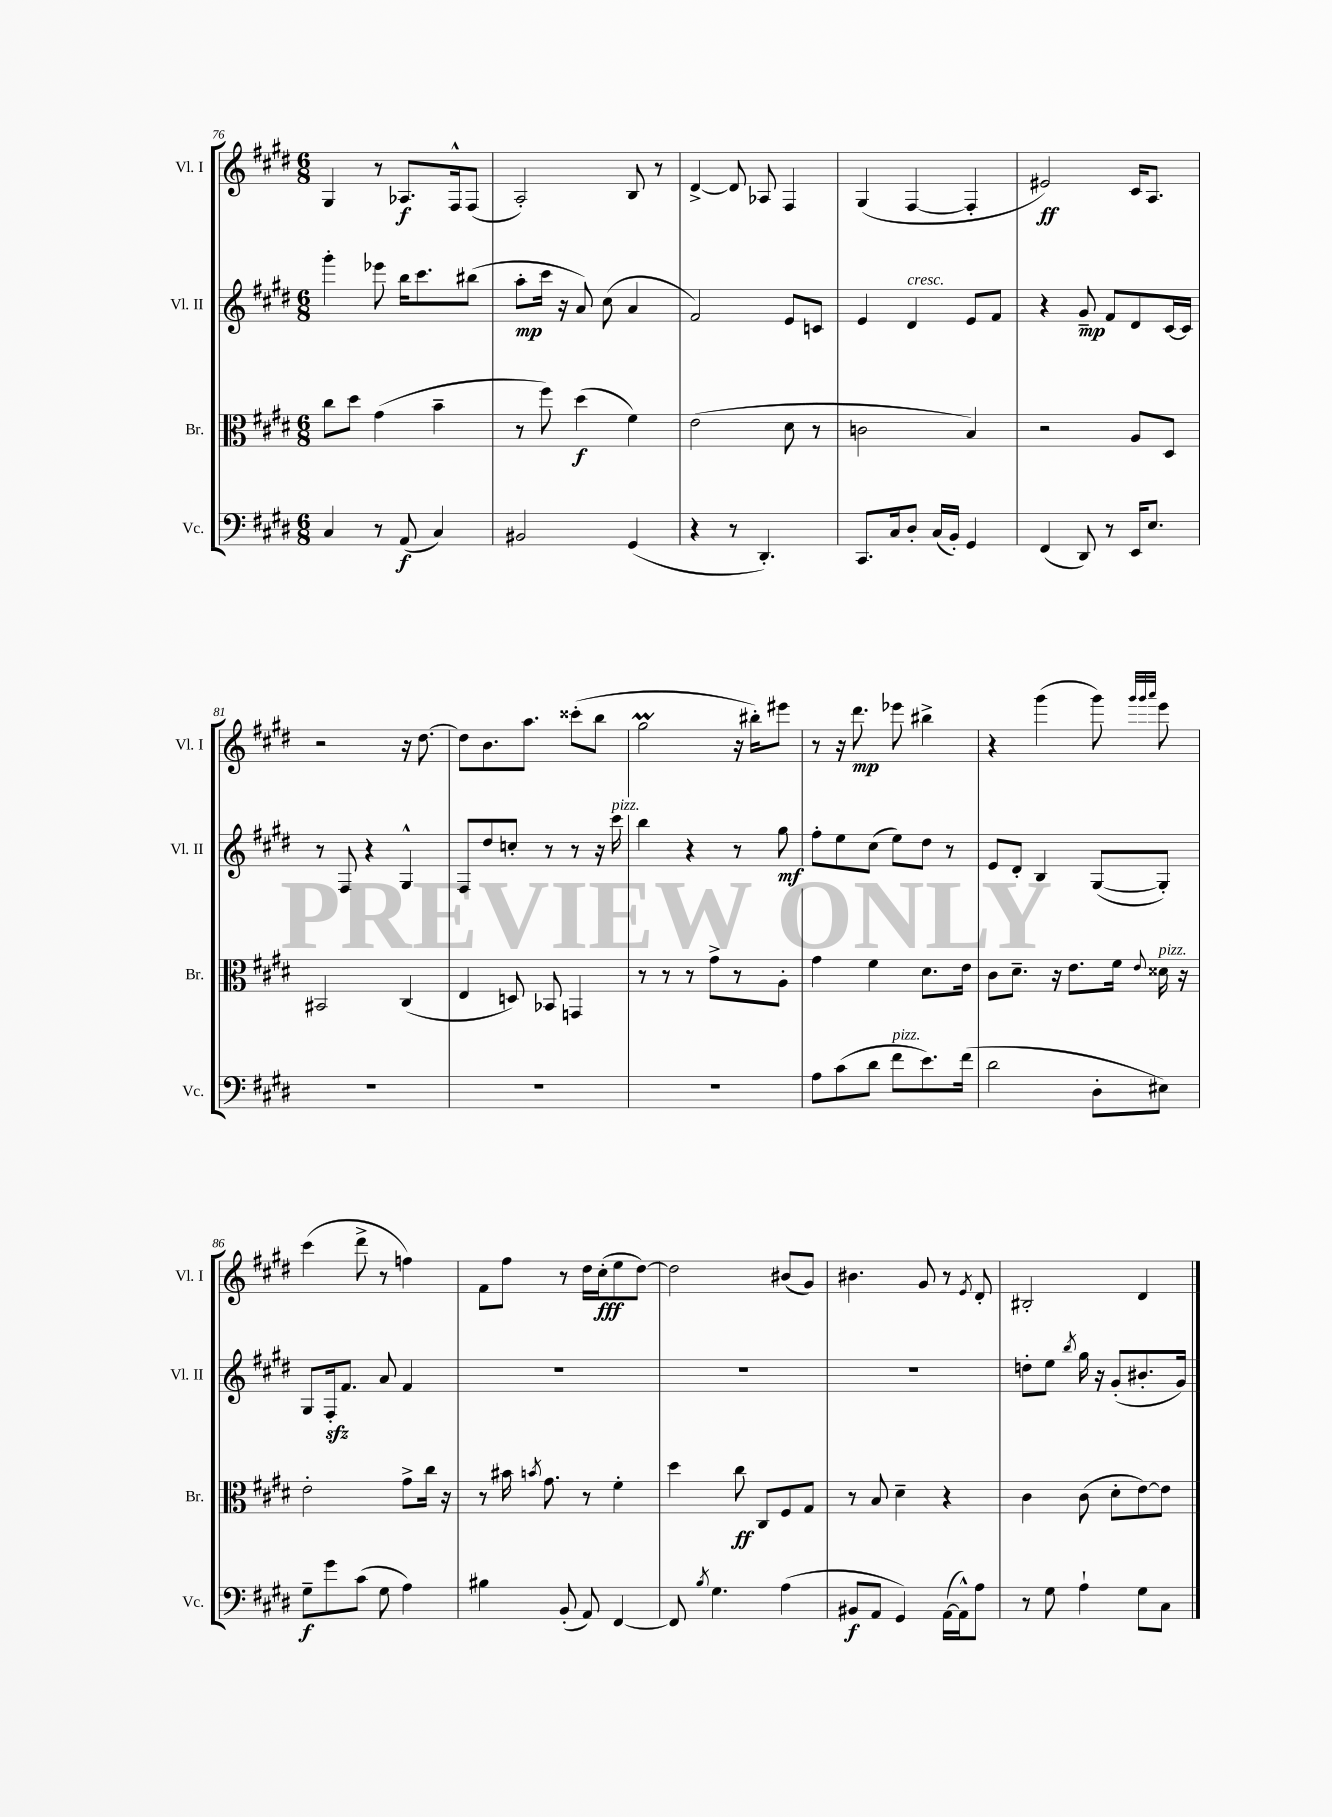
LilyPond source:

<<
\new StaffGroup <<
\new Staff = "s0" \with { instrumentName = "Vl. I" shortInstrumentName = "Vl. I" } {
    \clef treble \key e \major \numericTimeSignature \time 6/8
    \autoBeamOff gis4 r8 aes8.[\f fis16-^ fis8]( |
    a2-.) b8 r8 |
    dis'4~-> dis'8 aes8 fis4 |
    gis4( fis4~ fis4-. |
    eis'2\ff) cis'16[ a8.] |
    r2 r16 dis''8.~ |
    dis''8[ b'8. a''8.] cisis'''8[-.( b''8] |
    gis''2\prall r16 bis''16[-.) eis'''8] |
    r8 r16 dis'''8.\mp ees'''8 bis''4-> |
    r4 gis'''4( gis'''8) \grace { gis'''32[ gis'''32 a'''32] } e'''8 |
    cis'''4( dis'''8-> r8 f''4) |
    fis'8[ fis''8] r8 dis''16[ cis''16-.\fff( e''8 dis''8]~) |
    dis''2 bis'8[( gis'8]) |
    bis'4. gis'8 r8 \acciaccatura { e'8 } dis'8-. |
    bis2-. dis'4 \bar "|." |
}
\new Staff = "s1" \with { instrumentName = "Vl. II" shortInstrumentName = "Vl. II" } {
    \clef treble \key e \major \numericTimeSignature \time 6/8
    \autoBeamOff gis'''4-. ees'''8 b''16[ cis'''8. bis''8]( |
    a''8[-.\mp cis'''16] r16 a'8) cis''8( a'4 |
    fis'2) e'8[ c'8] |
    e'4 dis'4^\markup { \italic "cresc." } e'8[ fis'8] |
    r4 gis'8--\mp fis'8[ dis'8 cis'16~ cis'16] |
    r8 fis8 r4 gis4-^ |
    fis8[ dis''8 c''8]-. r8 r8 r16 cis'''16^\markup { \italic "pizz." } |
    b''4 r4 r8 gis''8\mf |
    fis''8[-. e''8 cis''8]( e''8[) dis''8] r8 |
    e'8[ dis'8]-. b4 gis8[~( gis8]-.) |
    gis8[ fis16-.\sfz fis'8.] a'8 fis'4 |
    R2. |
    R2. |
    R2. |
    d''8[-. e''8] \acciaccatura { b''8 } gis''16 r16 gis'8[-.( bis'8.-. gis'16]) \bar "|." |
}
\new Staff = "s2" \with { instrumentName = "Br." shortInstrumentName = "Br." } {
    \clef alto \key e \major \numericTimeSignature \time 6/8
    \autoBeamOff cis''8[ dis''8] gis'4( b'4-- |
    r8 fis''8) dis''4\f( fis'4) |
    e'2( dis'8 r8 |
    c'2 b4) |
    r2 a8[ dis8] |
    bis,2 cis4( |
    e4 d8) bes,8 g,4 |
    r8 r8 r8 gis'8[-> r8 a8]-. |
    gis'4 fis'4 dis'8.[ e'16] |
    cis'8[ dis'8.]-- r16 e'8.[ fis'16] \appoggiatura { e'8 } disis'16^\markup { \italic "pizz." } r16 |
    e'2-. gis'8[-> cis''16] r16 |
    r8 bis'16 \acciaccatura { b'8 } gis'8. r8 fis'4-. |
    dis''4 cis''8\ff cis8[ fis8 gis8] |
    r8 b8 dis'4-- r4 |
    cis'4 cis'8( dis'8[-. e'8~) e'8] \bar "|." |
}
\new Staff = "s3" \with { instrumentName = "Vc." shortInstrumentName = "Vc." } {
    \clef bass \key e \major \numericTimeSignature \time 6/8
    \autoBeamOff cis4 r8 a,8\f( cis4) |
    bis,2 gis,4( |
    r4 r8 dis,4.-.) |
    cis,8.[ cis16 dis8]-. cis16[( b,16]-.) gis,4 |
    fis,4( dis,8) r8 e,16[ e8.] |
    R2. |
    R2. |
    R2. |
    a8[ cis'8( dis'8] fis'8[^\markup { \italic "pizz." } e'8.) fis'16]( |
    dis'2 dis8[-. eis8]) |
    gis8[--\f gis'8 cis'8]( gis8 a4) |
    bis4 b,8-.( a,8) fis,4~ |
    fis,8 \acciaccatura { b8 } gis4. a4( |
    bis,8[\f a,8] gis,4) a,16[~( a,16-^) a8] |
    r8 gis8 a4-! gis8[ cis8] \bar "|." |
}
>>
>>
\layout { \context { \Score currentBarNumber = #76 } }
